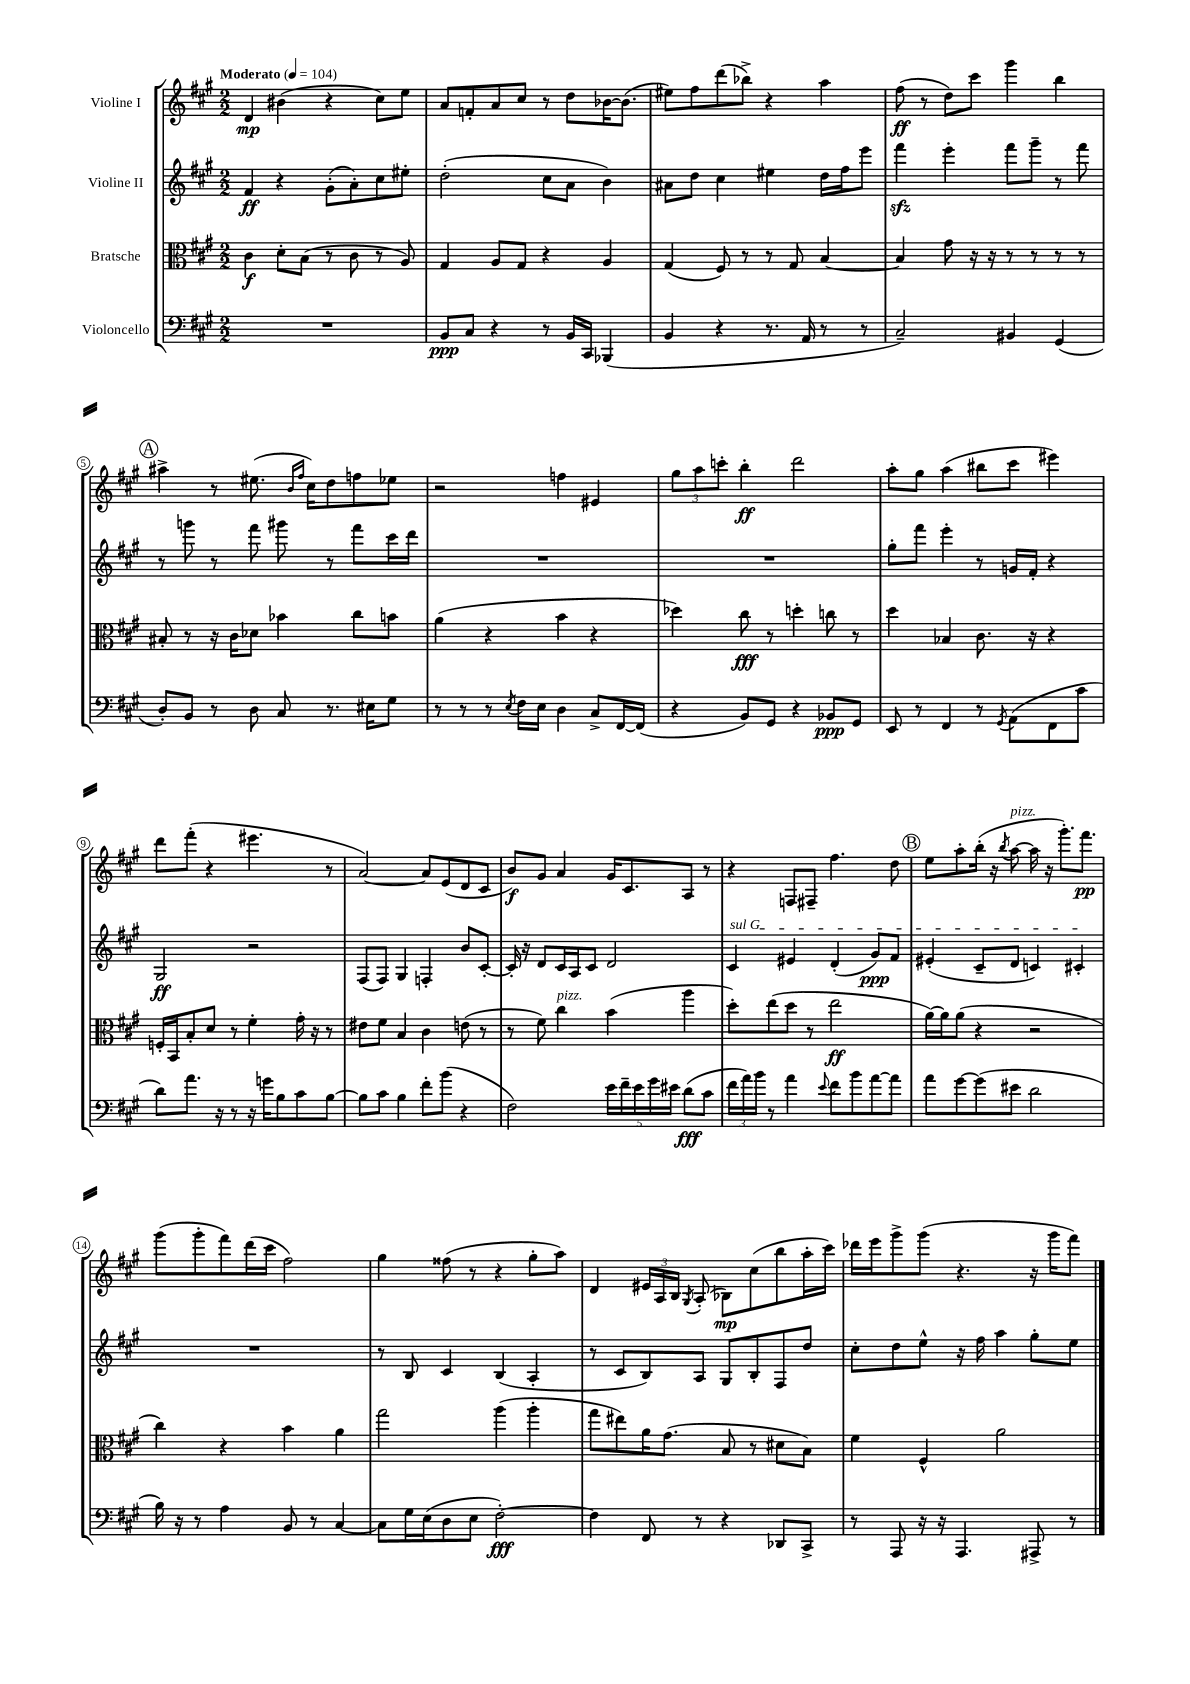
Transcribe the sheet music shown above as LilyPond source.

<<
\new StaffGroup <<
\new Staff = "s0" \with { instrumentName = "Violine I" } {
    \clef treble \key a \major \numericTimeSignature \time 2/2 \tempo "Moderato" 4 = 104
    \autoBeamOff d'4\mp bis'4( r4 cis''8[) e''8] |
    a'8[ f'8-. a'8 cis''8] r8 d''8[ bes'16~ bes'8.]( |
    eis''8[) fis''8 d'''8( bes''8]->) r4 a''4 |
    fis''8\ff( r8 d''8[) cis'''8] gis'''4 b''4 |
    \mark \markup { \circle "A" } ais''4-> r8 eis''8.( \grace { b'16[ fis''16] } cis''16[) d''8 f''8 ees''8] |
    r2 f''4 eis'4 |
    \tuplet 3/2 { gis''8[ a''8 c'''8]-. } b''4-.\ff d'''2 |
    a''8[-. gis''8] a''4( bis''8[ cis'''8] eis'''4) |
    d'''8[ fis'''8]-.( r4 eis'''4. r8 |
    a'2~) a'8[ e'8( d'8 cis'8] |
    b'8[\f) gis'8] a'4 gis'16[ cis'8. a8] r8 |
    r4 f8[ fis8]-- fis''4. d''8 |
    \mark \markup { \circle "B" } e''8[ a''8-. b''16]-.( r16 \acciaccatura { b''8 } a''8~^\markup { \italic "pizz." } a''16 r16 gis'''8.[-.) fis'''8.]\pp |
    gis'''8[( gis'''8-. fis'''8) d'''16( cis'''16] fis''2) |
    gis''4 fisis''8( r8 r4 gis''8[-. a''8]) |
    d'4 \tuplet 3/2 { eis'16[ a16 b16] } \acciaccatura { gis8 } a8-.( bes8[\mp) cis''8( b''8 a''16-. cis'''16]) |
    des'''16[ e'''16 gis'''8-> gis'''8]( r4. r16 gis'''16[ fis'''8]) \bar "|." |
}
\new Staff = "s1" \with { instrumentName = "Violine II" } {
    \clef treble \key a \major \numericTimeSignature \time 2/2
    \autoBeamOff fis'4\ff r4 gis'8[-.( a'8-.) cis''8 eis''8]-. |
    d''2-.( cis''8[ a'8] b'4) |
    ais'8[ d''8] cis''4 eis''4 d''16[ fis''16 e'''8] |
    fis'''4\sfz e'''4-. fis'''8[ gis'''8]-- r8 fis'''8 |
    \mark \markup { \circle "A" } r8 g'''8 r8 fis'''8 gis'''8 r8 fis'''8[ cis'''16 d'''16] |
    R1 |
    R1 |
    gis''8[-. fis'''8] e'''4-. r8 g'16[ fis'16]-. r4 |
    gis2\ff r2 |
    fis8[( fis8]) gis4 f4-. b'8[ cis'8]~-. |
    cis'16-. r16 d'8[ cis'16 a16 cis'8] d'2 |
    \once \override TextSpanner.bound-details.left.text = \markup { \italic "sul G" } cis'4\startTextSpan eis'4 d'4-.( gis'8[\ppp) fis'8] |
    \mark \markup { \circle "B" } eis'4-.( cis'8[-- d'8] c'4) cis'4-.\stopTextSpan |
    R1 |
    r8 b8 cis'4 b4( a4-. |
    r8 cis'8[ b8) a8] gis8[ b8-. fis8 d''8] |
    cis''8[-. d''8 e''8]-^ r16 fis''16 a''4 gis''8[-. e''8] \bar "|." |
}
\new Staff = "s2" \with { instrumentName = "Bratsche" } {
    \clef alto \key a \major \numericTimeSignature \time 2/2
    \autoBeamOff cis'4\f d'8[-. b8]( r8 cis'8 r8 a8) |
    gis4 a8[ gis8] r4 a4 |
    gis4( fis8) r8 r8 gis8 b4~ |
    b4 gis'8 r16 r16 r8 r8 r8 r8 |
    \mark \markup { \circle "A" } bis8-. r8 r16 cis'16[ des'8] bes'4 cis''8[ b'8] |
    a'4( r4 b'4 r4 |
    des''4) cis''8\fff r8 d''4-. c''8 r8 |
    d''4 bes4 cis'8. r16 r4 |
    f16[-. b,16 b8-. d'8] r8 fis'4-. gis'16-. r16 r8 |
    eis'8[ fis'8] b4 cis'4 e'8( r8 |
    r8 fis'8) cis''4^\markup { \italic "pizz." } b'4( a''4 |
    d''8[-.) e''8( d''8] r8 e''2\ff |
    \mark \markup { \circle "B" } a'16[~) a'16 a'8]( r4 r2 |
    cis''4) r4 b'4 a'4 |
    gis''2 a''4( a''4-. |
    gis''8[ eis''8) a'16 gis'8.]( b8 r8 dis'8[ b8]) |
    fis'4 fis4-^ a'2 \bar "|." |
}
\new Staff = "s3" \with { instrumentName = "Violoncello" } {
    \clef bass \key a \major \numericTimeSignature \time 2/2
    \autoBeamOff R1 |
    b,8[\ppp cis8] r4 r8 b,16[ cis,16] bes,,4( |
    b,4 r4 r8. a,16 r8 r8 |
    cis2--) bis,4 gis,4( |
    \mark \markup { \circle "A" } d8[-.) b,8] r8 d8 cis8 r8. eis16[ gis8] |
    r8 r8 r8 \acciaccatura { e8 } fis16[ e16] d4 cis8[-> fis,16~ fis,16]( |
    r4 b,8[) gis,8] r4 bes,8[\ppp gis,8] |
    e,8 r8 fis,4 r8 \acciaccatura { gis,8 } a,8[( fis,8 cis'8] |
    d'8[) a'8.] r16 r8 r16 g'16[ b8 cis'8 b8]~ |
    b8[ cis'8] b4 fis'8[-. b'8]( r4 |
    fis2) \tuplet 5/4 { e'16[ fis'16-- e'16 gis'16 eis'16] } d'8[\fff( cis'8] |
    \tuplet 3/2 { fis'16[ a'16) b'16] } r8 a'4 \appoggiatura { e'8 } fis'8[ b'8 a'8~ a'8] |
    \mark \markup { \circle "B" } a'8[ gis'8~ gis'8( eis'8] d'2 |
    b16) r16 r8 a4 b,8 r8 cis4~ |
    cis8[ gis16 e16( d8 e8] fis2~-.\fff) |
    fis4 fis,8 r8 r4 des,8[ cis,8]-> |
    r8 a,,8 r16 r16 a,,4. ais,,8-> r8 \bar "|." |
}
>>
>>
\layout { \context { \Score \override BarNumber.stencil = #(make-stencil-circler 0.1 0.3 ly:text-interface::print) } }
